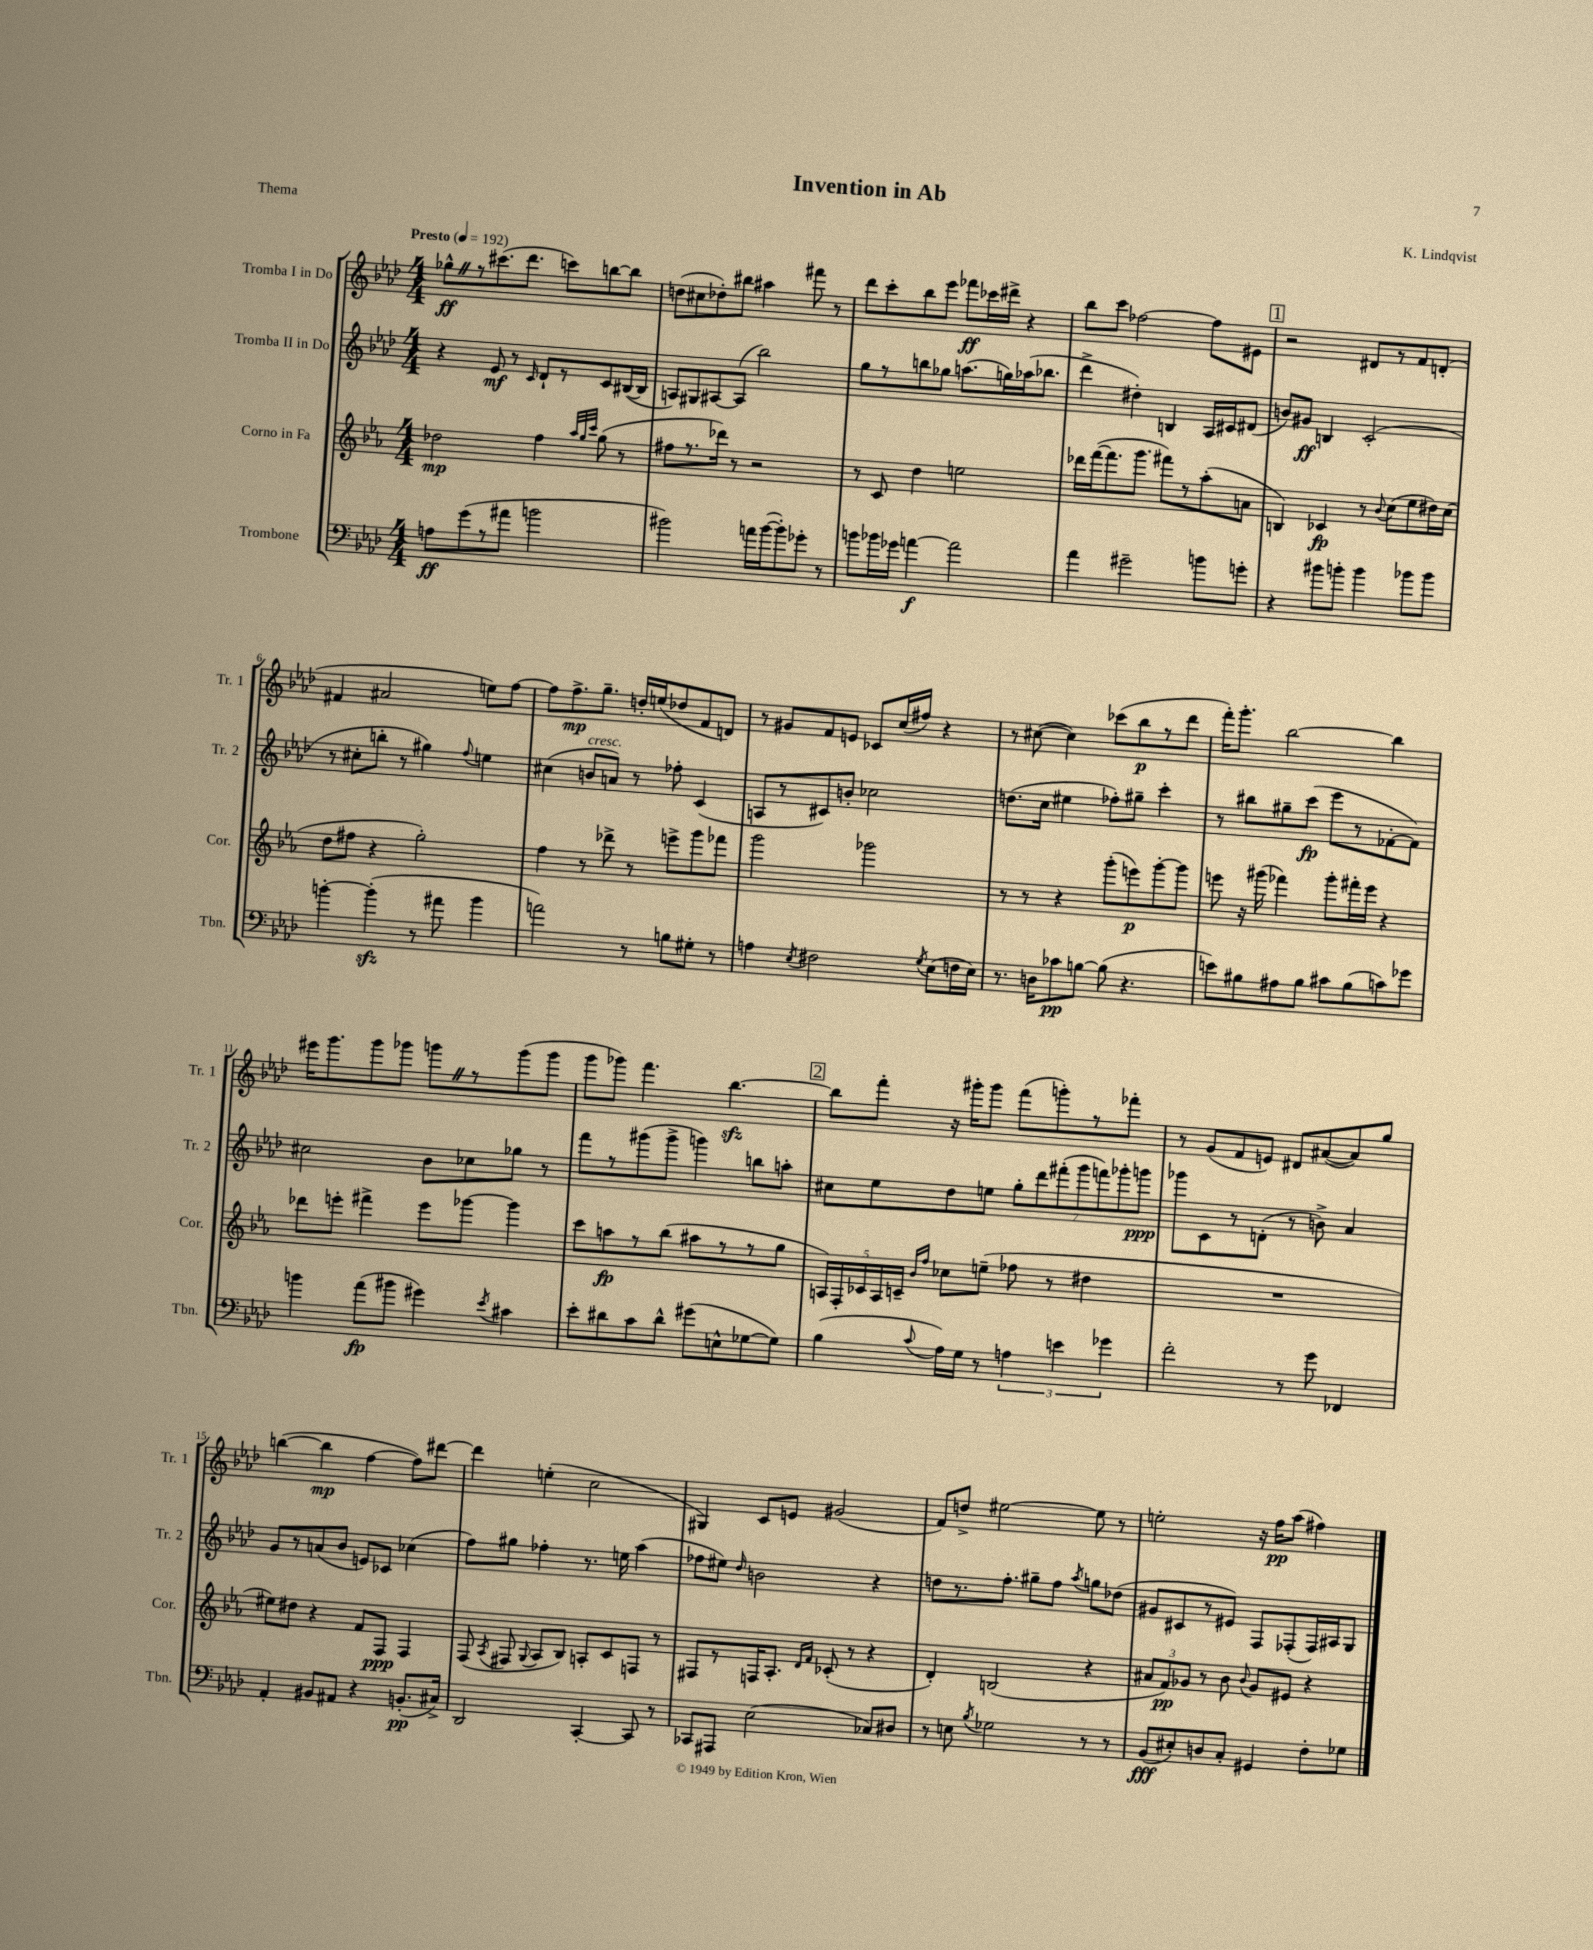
\header { title = "Invention in Ab" composer = "K. Lindqvist" piece = "Thema" }
<<
\new StaffGroup <<
\new Staff = "s0" \with { instrumentName = "Tromba I in Do" shortInstrumentName = "Tr. 1" } {
    \clef treble \key aes \major \numericTimeSignature \time 4/4 \tempo "Presto" 4 = 192
    \autoBeamOff ges''8[-^\ff \once \override BreathingSign.text = \markup { \musicglyph "scripts.caesura.straight" } \breathe r8 cis'''8.( des'''8.] c'''8[) b''8~ b''8] |
    d''8[( cis''8 des''8-.) bis''8] ais''4 fis'''8 r8 |
    des'''8[ c'''8-. bes''8 ees'''8] fes'''8[\ff ces'''16 dis'''16]-> r4 |
    bes''8[ c'''8] fes''2~ fes''8[ eis'8] |
    \mark \markup { \box "1" } r2 dis'8[ r8 f'8 d'8]-.( |
    fis'4 ais'2 e''8[) f''8]~ |
    f''8[ f''8.->\mp g''8.]-- d''16[-. e''16( des''8 f'8 d'8]) |
    r8 gis'8[ f'8 e'8] ces'8[ c''16( fis''16]) r4 |
    r8 cis''8~( cis''4) ces'''8[( bes''8\p r8 des'''8] |
    f'''16[-.) g'''8.]-. bes''2~ bes''4 |
    eis'''16[ g'''8. g'''8 ges'''8] g'''8[ \once \override BreathingSign.text = \markup { \musicglyph "scripts.caesura.straight" } \breathe r8 g'''8( g'''8] |
    g'''8[ ges'''8]) f'''4. bes''4.~\sfz |
    \mark \markup { \box "2" } bes''8[ f'''8]-. r16 gis'''16[-. gis'''8] f'''8[( g'''8-.) r8 fes'''8]-. |
    r8 g'8[( f'8 e'8]) dis'8[ ais'8~( ais'8) g''8] |
    b''4~( b''4\mp f''4~ f''8[) dis'''8]~ |
    dis'''4 e''4-.( c''2 |
    gis4) c'8[ e'8] gis'2( |
    f'8[) d''8]-> eis''2~ eis''8 r8 |
    e''2-. r16 f''16[\pp aes''8]( fis''4) \bar "|." |
}
\new Staff = "s1" \with { instrumentName = "Tromba II in Do" shortInstrumentName = "Tr. 2" } {
    \clef treble \key aes \major \numericTimeSignature \time 4/4
    \autoBeamOff r4 ees'8\mf r8 \grace { c'16 } des'8[-! r8 c'8 bis16~( bis16] |
    a8[) gis8 ais8~ ais8]( bes''2) |
    g''8[ r8 b''8 ges''8] a''8.[( g''16) aes''16( bes''8.] |
    des'''4-> dis''4-.) b4 aes16[ cis'16 dis'8]( |
    \mark \markup { \box "1" } b'8[) gis'8]\ff b4 c'2-.( |
    r8 cis''8[-. b''8]-. r8 gis''4) \appoggiatura { f''8 } e''4 |
    cis''4( b'8[^\markup { \italic "cresc." } a'8]) r8 fes''8-. c'4( |
    a8[ r8 cis'8) b'8]-. ces''2 |
    d''8.[( c''16] eis''4 fes''8[-.) gis''8]-- c'''4-. |
    r8 bis''8[ gis''8-- c'''8]\fp( ees'''8[ r8 fes'8~-. fes'8]) |
    cis''2 bes'8[ ces''8 ges''8] r8 |
    f'''8[ r8 gis'''8( gis'''8]-> g'''4) b''8[ a''8]-. |
    \mark \markup { \box "2" } cis''8[ ees''8 des''8 e''8] \tuplet 7/4 { g''8[-. des'''8 fis'''8-.( g'''8 f'''8) ges'''8-. g'''8]\ppp } |
    ges'''8[ c'8 r8 d'8]-.( r8 b'8->) aes'4 |
    g'8[ r8 a'8( bes'8] e'8[) ces'8] ces''4( |
    f''8[) gis''8] fes''4-. r8. e''16 aes''4( |
    fes''8[ eis''8]) \grace { des''16 } b'2 r4 |
    d''8[ r8. f''8.]-. gis''8[-- f''8] \acciaccatura { aes''8 } g''8[ des''8]( |
    gis'8[ cis'8 r8 eis'8]) f8[ fes8-.( fes16) ais16 g8] \bar "|." |
}
\new Staff = "s2" \with { instrumentName = "Corno in Fa" shortInstrumentName = "Cor." } {
    \clef treble \key ees \major \numericTimeSignature \time 4/4
    \autoBeamOff des''2\mp f''4 \grace { aes''32[ g''32 c'''32] } g''8( r8 |
    fis''8[ r8. des'''16]) r8 r2 |
    r8 c'8 d''4 e''2 |
    des'''16[ f'''16~( f'''8. g'''8.] fis'''8[) r8 aes''8-.( a'8] |
    \mark \markup { \box "1" } b4) ces'4\fp r8 \appoggiatura { bes'8 } c''8[( ees''8 dis''16) c''16]( |
    d''8[ fis''8] r4 g''2-.) |
    f''4 r8 des'''8-> r8 e'''8[-> g'''8 fes'''8] |
    g'''2 ges'''2 |
    r8 r8 r4 g'''8[-.( e'''8\p) g'''8~-. g'''8] |
    e'''8 r16 gis'''16( fes'''4) gis'''8[-. fis'''16-. e'''16] r4 |
    des'''8[ e'''8]-. fis'''4-> e'''8[ ges'''8]~ ges'''4 |
    c'''8[ a''8\fp r8 bes''8]( ais''8[ r8 r8 g''8] |
    \mark \markup { \box "2" } \tuplet 5/4 { a16[) f16-. ces'16 a16 c'16]-- } \grace { bes'16[ f''16] } ces''8[ e''8]--( fes''8 r8 dis''4 |
    R1 |
    eis''8[) dis''8] r4 f'8[ f8]\ppp f4 |
    f8( \acciaccatura { aes8 } fis8 \appoggiatura { g8 } aes8[ bes8]) a8[-. c'8 f8] r8 |
    fis8[ r8 f16 aes8.]-. \grace { d'16[ f'16] } ces'8-.( r8 r4 |
    d'4-.) b2( r4 |
    \tuplet 3/2 { ais'8[ f'8\pp) ges'8] } r8 bes'8 \appoggiatura { bes'8 } ges'8[ eis'8] r4 \bar "|." |
}
\new Staff = "s3" \with { instrumentName = "Trombone" shortInstrumentName = "Tbn." } {
    \clef bass \key aes \major \numericTimeSignature \time 4/4
    \autoBeamOff a8[\ff g'8( r8 ais'8] b'2 |
    bis'2) a'16[ bis'16~( bis'8-.) ges'8]-. r8 |
    b'8[ bes'16 ges'16] a'4~\f a'2 |
    aes'4 gis'2-- b'8[ g'8]-. |
    \mark \markup { \box "1" } r4 bis'8[ b'8]-. b'4 bes'8[ bes'8] |
    b'4~-. b'4-.\sfz( r8 ais'8 b'4 |
    a'2) r8 b8[ gis8]-. r8 |
    a4 \acciaccatura { ees8 } fis2 \acciaccatura { g8 } ees8[( f16 ees16]) |
    r8. d16[ ces'8\pp b8]~ b8( r4. |
    e'8[) bis8 ais8 bis8] cis'8[ bis8( c'8) ges'8] |
    b'4 aes'8[\fp( bis'8] gis'4) \acciaccatura { ees'8 } cis'4 |
    ees'8[-. dis'8 c'8 dis'8]-^ gis'8[( e8-^ ges8~ ges8]) |
    \mark \markup { \box "2" } bes4( \appoggiatura { c'8 } aes16[) g16] r8 \tuplet 3/2 { a4 e'4 ges'4 } |
    f'2-. r8 g'8 fes,4 |
    aes,4-. bis,8[ ais,8] r4 b,8.[-.\pp( cis16]->) |
    des,2 c,4~-. c,8 r8 |
    ces,8[ ais,,8] ees2( ces8[) dis8] |
    r8 e8 \acciaccatura { bes8 } ges2 r8 r8 |
    bes,8[\fff( eis8-.) d8 c8]-. gis,4 f8[-. ges8] \bar "|." |
}
>>
>>
